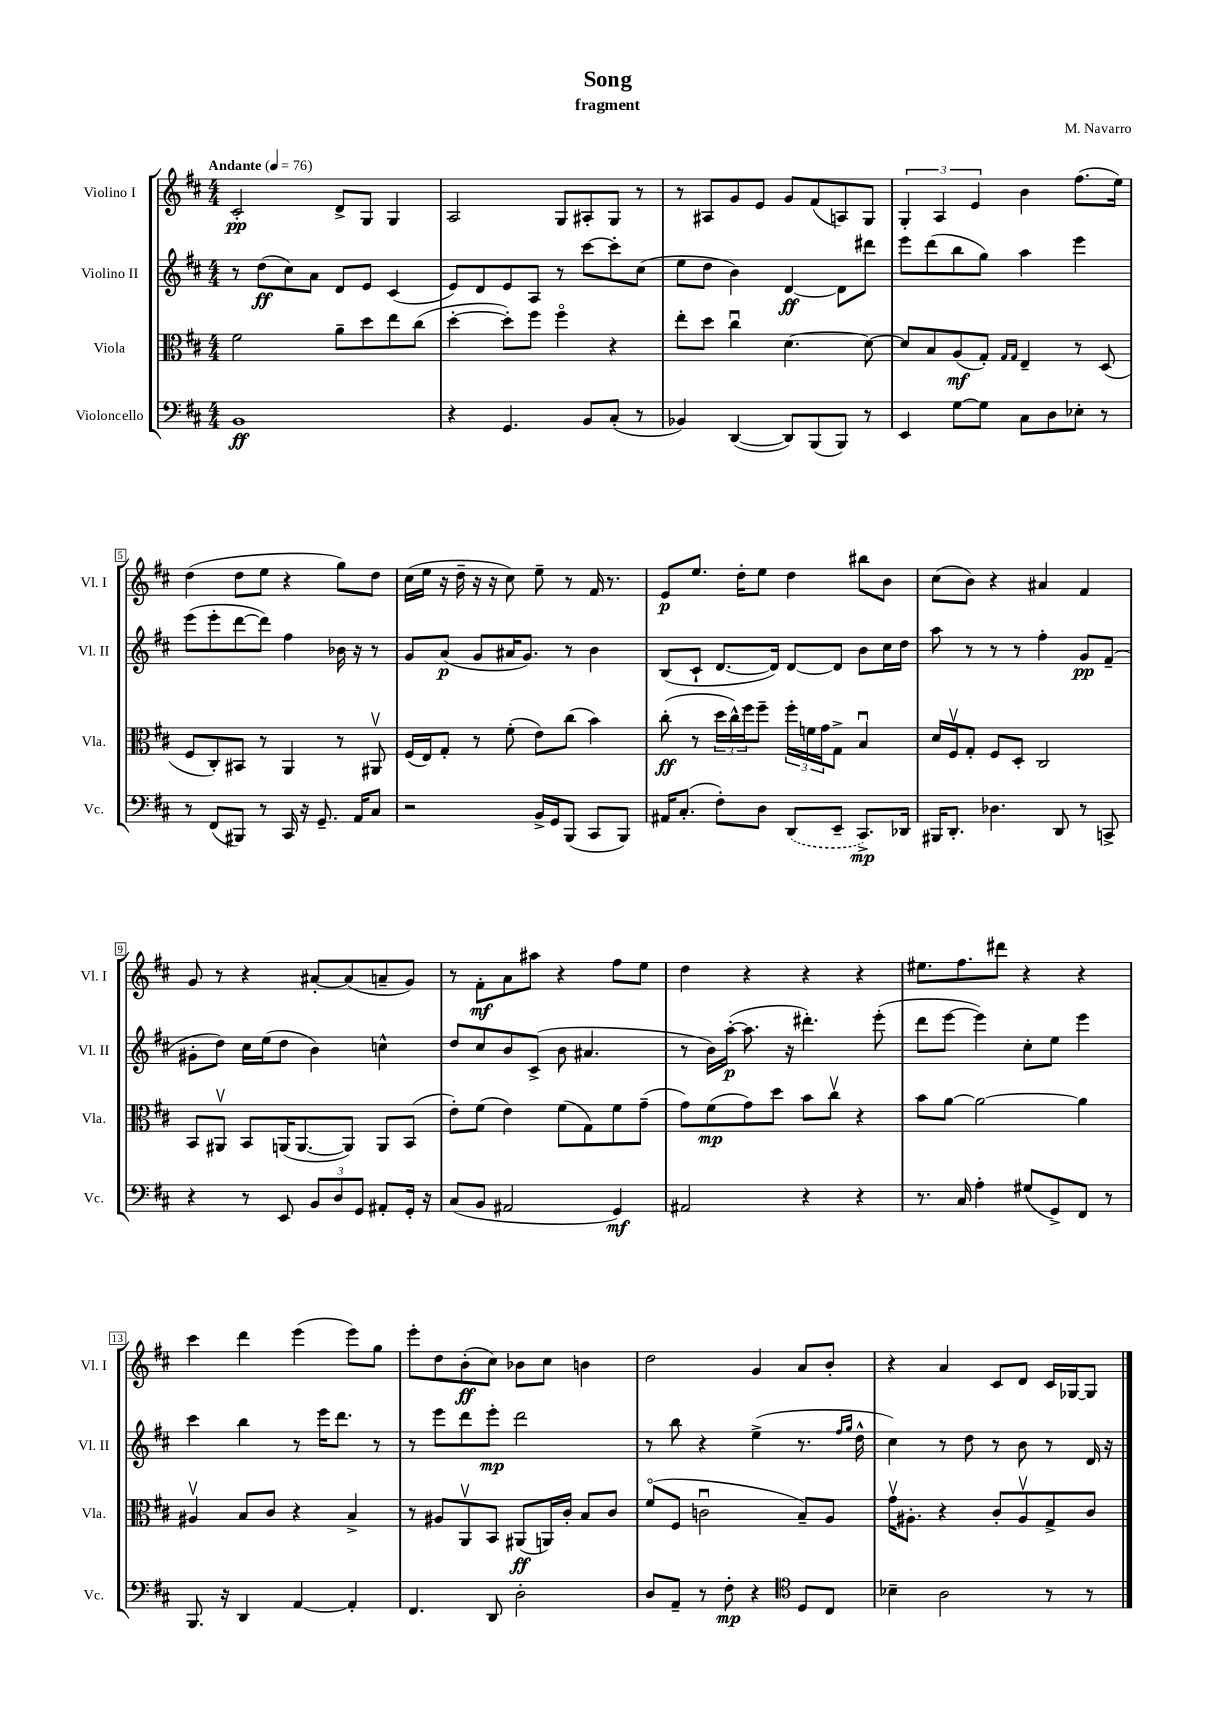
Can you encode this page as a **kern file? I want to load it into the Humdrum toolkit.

**kern	**kern	**kern	**kern
*staff4	*staff3	*staff2	*staff1
*clefF4	*clefC3	*clefG2	*clefG2
*k[f#c#]	*k[f#c#]	*k[f#c#]	*k[f#c#]
*M4/4	*M4/4	*M4/4	*M4/4
*MM76	*MM76	*MM76	*MM76
1BB	2f#	8r	2c#'
.	.	(8dd	.
.	.	8cc#)	.
.	.	8a	.
.	8a~	8d	8d^
.	8dd	8e	8G
.	8ee	(4c#	4G
.	(8cc#	.	.
=	=	=	=
4r	[4dd'	8e)	2A
.	.	8d	.
4.GG	8dd'])	8e	.
.	8ff#	8A	.
.	4ff#o	8r	8G
8BB	.	[8ccc#	8A#'
(8C#'	4r	8ccc#']	8G
8r	.	(8cc#	8r
=	=	=	=
4BB-)	8ee'	8ee	8r
.	8dd	8dd	8A#
([4DD	4cc#u	4b)	8g
.	.	.	8e
8DD])	[4.d	[4d	8g
(8BBB	.	.	(8f#
8BBB)	.	8d]	8A)
8r	8d_	8ddd#	8G
=	=	=	=
4EE	8d]	8eee	6G'
.	8B	(8ddd	.
.	.	.	6A
[8G	(8A	8bb	.
.	.	.	6e
8G]	8G')	8gg)	.
.	16qqG	.	.
.	16qqG	.	.
8C#	4E~	4aa	4b
8D	.	.	.
8E-'	8r	4eee	(8.ff#
8r	(8D	.	.
.	.	.	16ee)
=	=	=	=
8r	8F#	(8eee	(4dd
(8FF#	8C#')	8eee'	.
8BBB#)	8BB#	[8ddd	8dd
8r	8r	8ddd])	8ee
16CC#	4AA	4ff#	4r
16r	.	.	.
8.GG~	.	.	.
.	8r	16b-	8gg)
16AA	.	16r	.
8C#	8AA#v	8r	8dd
=	=	=	=
2r	(16F#	8g	(16cc#
.	16E)	.	16ee
.	8G'	(8a	16r
.	.	.	16dd~
.	8r	8g	16r
.	.	.	16r
.	(8f#'	16a#	8cc#)
.	.	8.g)	.
16BB^	8e)	.	8ee~
16GG	.	.	.
(8BBB	(8cc#	8r	8r
8CC#	4b)	4b	16f#
.	.	.	8.r
8BBB)	.	.	.
=	=	=	=
16AA#	(8cc#'	(8B	8e
(8.C#'	.	.	.
.	8r	8c#`	8.ee
8F#')	24dd	[8.d	.
.	24cc#^^)	.	.
.	.	.	16dd'
.	24ff#	.	.
8D	8ff#~	.	8ee
.	.	16d])	.
(8DD	24ff#'	[8d	4dd
.	24f	.	.
.	24g	.	.
8EE~	8G^	8d]	.
8.CC#^)	4Bu	8b	8bb#
.	.	16cc#	8b
16DD-	.	16dd	.
=	=	=	=
16BBB#	16d	8aa	(8cc#
8.DD'	16F#v	.	.
.	8G'	8r	8b)
4.D-	8F#	8r	4r
.	8D'	8r	.
.	2C#	4ff#'	4a#
8DD	.	.	.
8r	.	8g	4f#
8CC^	.	(8f#~	.
=	=	=	=
4r	8BB	8g#'	8g
.	8AA#v	8dd)	8r
8r	8BB	16cc#	4r
.	.	(16ee	.
8EE	(16AA	8dd	.
.	[8.AA	.	.
12BB	.	4b)	[8a#'
12D	.	.	.
.	8AA])	.	(8a#]
12GG	.	.	.
8AA#'	8AA	4cc^^	8a~
16GG'	(8BB	.	8g)
16r	.	.	.
=	=	=	=
(8C#	8e')	8dd	8r
8BB	(8f#	8cc#	8f#'
2AA#	4e)	8b	8a
.	.	(8c#^	8aa#
.	(8f#	8b	4r
.	8G)	4.a#	.
4GG)	8f#	.	8ff#
.	(8g~	.	8ee
=	=	=	=
2AA#	8g)	8r	4dd
.	(8f#	16b)	.
.	.	([16aa'	.
.	8g)	8.aa]	4r
.	8dd	.	.
.	.	16r	.
4r	8b	4.ddd#')	4r
.	8cc#v	.	.
4r	4r	.	4r
.	.	(8eee'	.
=	=	=	=
8.r	8b	8ddd	8.ee#
.	[8a	[8eee	.
16C#	.	.	8.ff#
4A'	2a_	4eee])	.
.	.	.	8ddd#
(8G#	.	8cc#'	4r
8GG^)	.	8ee	.
8FF#	4a]	4eee	4r
8r	.	.	.
=	=	=	=
8.BBB	4A#v	4ccc#	4ccc#
16r	.	.	.
4DD	8B	4bb	4ddd
.	8c#	.	.
[4AA	4r	8r	(4eee
.	.	16eee	.
.	.	8.ddd	.
4AA']	4B^	.	8eee)
.	.	8r	8gg
=	=	=	=
4.FF#	8r	8r	8eee'
.	8A#	8eee	8dd
.	8AAv	8ddd	(8b'
8DD	8BB	8eee'	8cc#)
2D'	(8AA#	2ddd	8b-
.	16AA)	.	8cc#
.	16c#'	.	.
.	8B	.	4b
.	8c#	.	.
=	=	=	=
8D	(8f#o	8r	2dd
8AA~	8F#	8bb	.
8r	2cu	4r	.
8F#'	.	.	.
4r	.	(4ee^	4g
*clefC4	*	*	*
8D	8B~)	8.r	8a
8C#	8A	.	8b'
.	.	16qqff#	.
.	.	16qqgg	.
.	.	16dd^^	.
=	=	=	=
4B-~	16gv	4cc#)	4r
.	8.A#'	.	.
2A	4r	8r	4a
.	.	8dd	.
.	8c#'	8r	8c#
.	8A#v	8b	8d
8r	8G^	8r	16c#
.	.	.	[16G-
8r	8c#	16d	8G-]
.	.	16r	.
==	==	==	==
*-	*-	*-	*-
